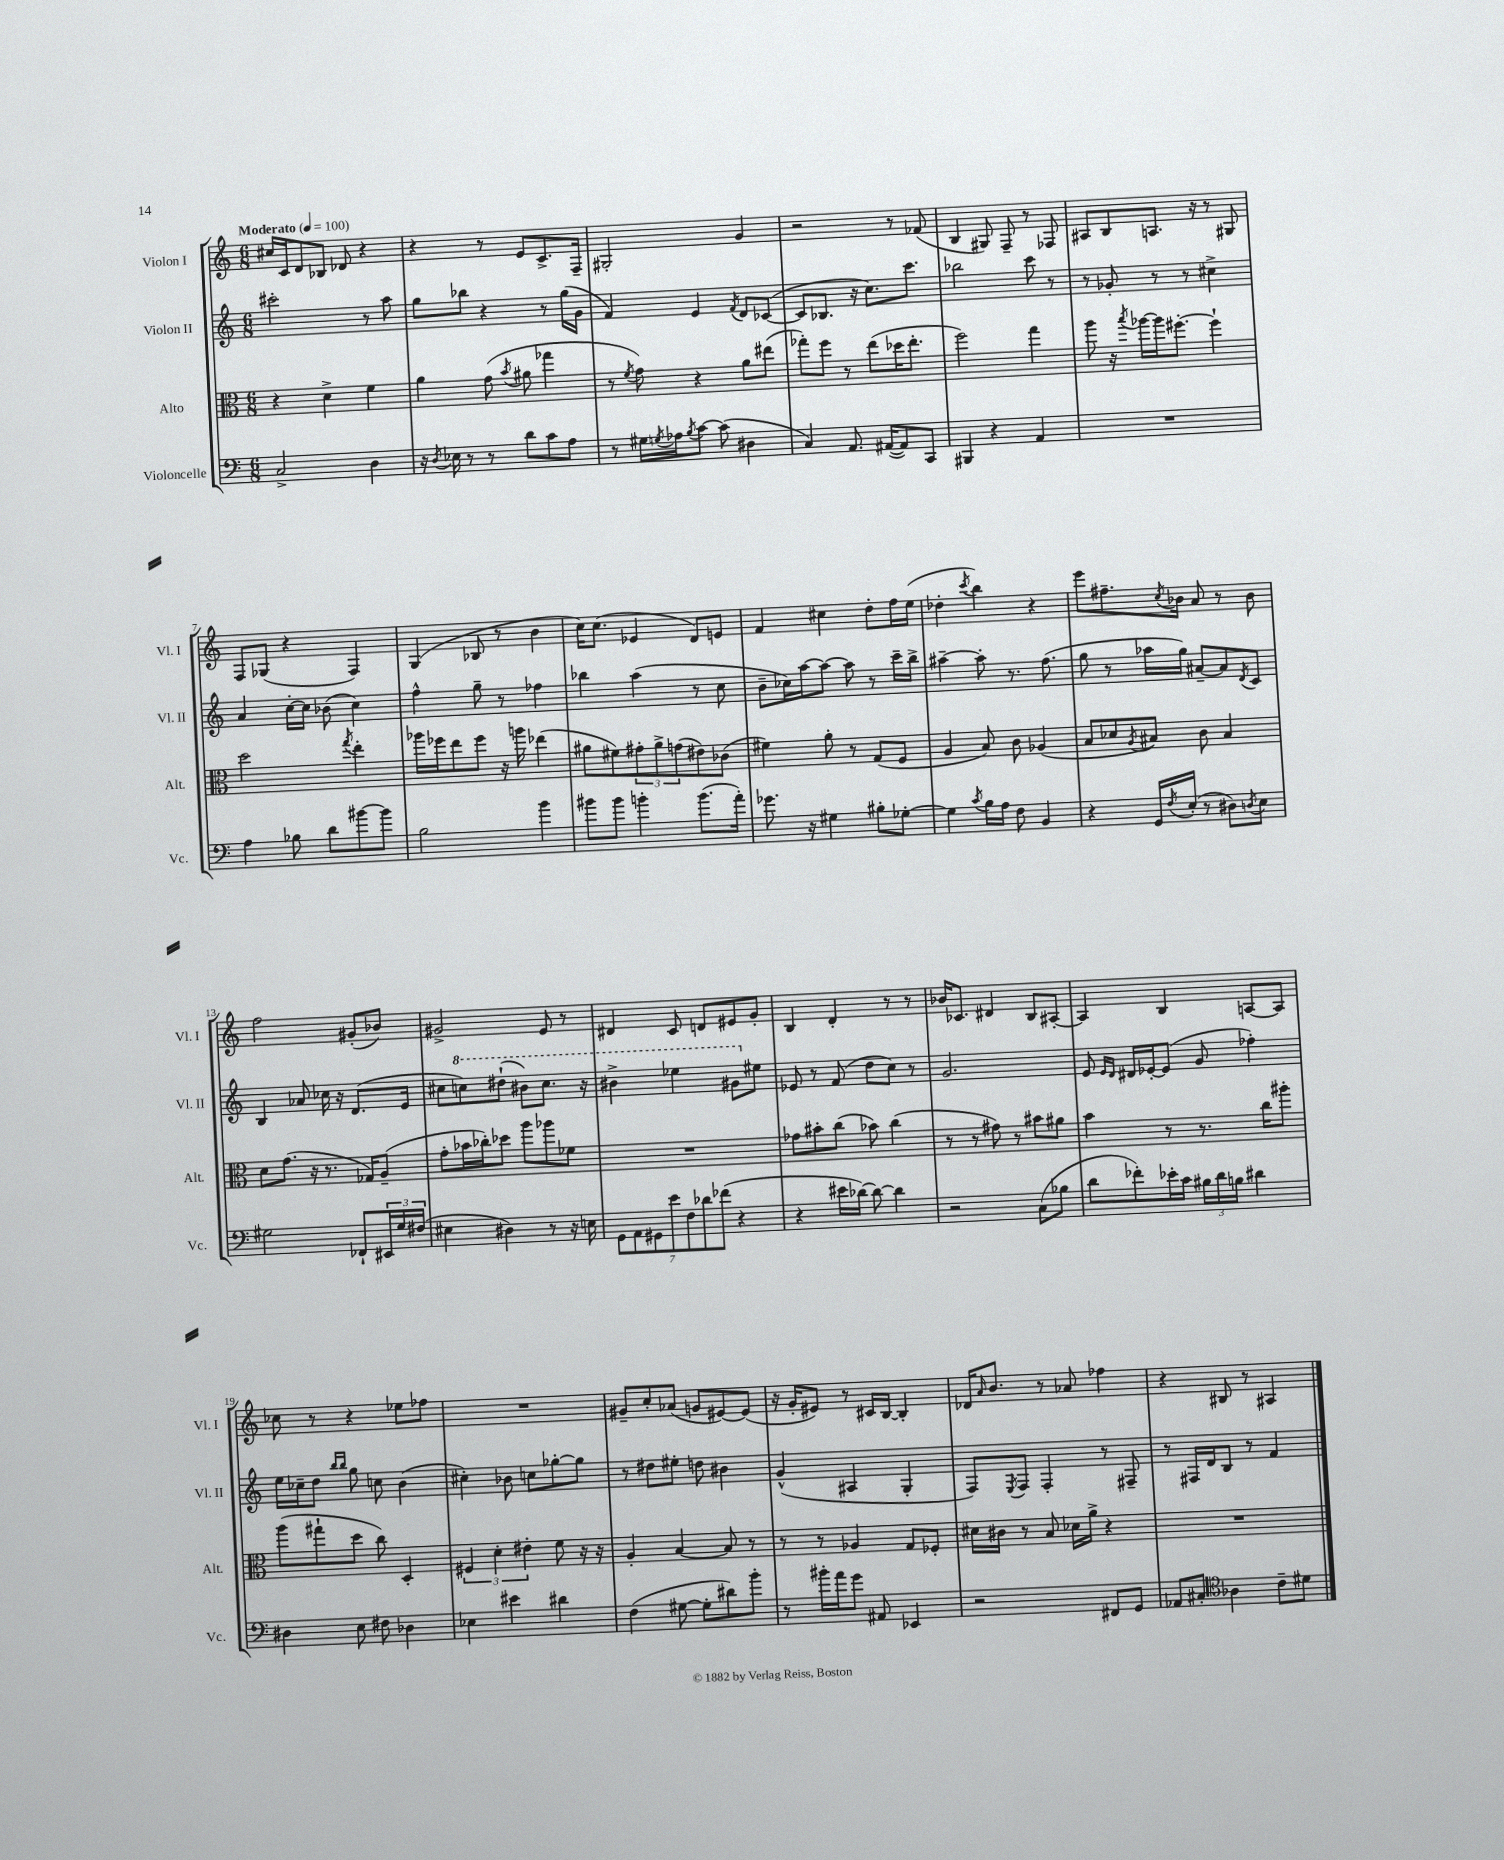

**kern	**kern	**kern	**kern
*staff4	*staff3	*staff2	*staff1
*clefF4	*clefC3	*clefG2	*clefG2
*k[]	*k[]	*k[]	*k[]
*M6/8	*M6/8	*M6/8	*M6/8
*MM100	*MM100	*MM100	*MM100
2C^	4r	2ccc#'	16cc#
.	.	.	16c
.	.	.	8d
.	4d^	.	8B-
.	.	.	8d-
4D	4f	8r	4r
.	.	8aa	.
=	=	=	=
16r	4a	8gg	4r
8qD	.	.	.
16E-	.	.	.
8r	.	8bb-	.
8r	(8g	4r	8r
.	8qb	.	.
8d	8a#	.	8e
8c	4gg-	8r	8.c^
8A	.	(16gg	.
.	.	16g	16F~
=	=	=	=
8r	8r	4f)	2G#'
.	8qf	.	.
16G#	8g)	.	.
8qG	.	.	.
16A-	.	.	.
8qB	.	.	.
[8c	4r	4e	.
(8c]	.	.	.
.	.	8qf	.
4D#	8a	8d	4g
.	(8ee#	([8c-	.
=	=	=	=
4C)	8gg-')	8c-]	2r
.	8ff	8.B-	.
8.AA	8r	.	.
.	.	16r	.
.	(8ee	8.cc)	.
([16AA#	.	.	.
8AA#])	16dd-	.	8r
.	8.ee'	8.ccc	.
8CC	.	.	(8f-
=	=	=	=
4BBB#	2ff)	2bb-	4B
4r	.	.	8G#)
.	.	.	8F~
4AA	4gg	8ccc	8r
.	.	8r	8F-
=	=	=	=
2.r	8aa	8r	8A#
.	16r	8g-'	8B
.	8qbb	.	.
.	[16aa-	.	.
.	16aa-]	8r	8.A
.	[8.ff#'	.	.
.	.	8r	.
.	.	.	16r
.	4ff#`]	4cc#^	8r
.	.	.	8G#
=	=	=	=
4A	2dd	4a	8F
.	.	.	(8G-
8B-	.	[16cc'	4r
.	.	16cc]	.
8d	.	(8b-	.
.	8qgg	.	.
[8b#	4ee'	4cc)	4F)
8b#]	.	.	.
=	=	=	=
2B	16aa-	4ff^^	(4G
.	16ff-	.	.
.	8ee	.	.
.	8ff-	8gg~	8B-
.	16r	8r	8r
.	16aa	.	.
4b	(4ee-	4ff-	4b
=	=	=	=
8b#	8a#	4bb-	16cc)
.	.	.	(8.cc
8b#	8f#)	.	.
4b'	12g#'	(4aa	4e-
.	12a#^	.	.
.	(12g	.	.
(8.b	8e#)	8r	8d)
.	(8c-	8cc	8e
16a')	.	.	.
=	=	=	=
8.g-	4f#)	8b~	4f
.	.	16cc-)	.
16r	.	[16aa	.
4G#	8a'	8aa_	4cc#
.	8r	8aa]	.
8B#'	(8G	8r	8dd'
[8G-'	8F	16ccc~	16ff
.	.	16bb^	(16ee
=	=	=	=
4G-]	4A	[4aa#~	4dd-'
8qc	.	.	8qccc
16B	8B)	8aa#']	4bb)
16A	.	.	.
8F	8c	8.r	.
4BB	(4A-	.	4r
.	.	(8.ff	.
=	=	=	=
4r	8B	8gg	8eee
.	8d-	8r	8.ff#~
.	8qA	.	.
16GG	8B#)	16aa-	.
8qF	.	.	8qcc
(16E'	.	16gg)	16b-
8r	8c	[8a#~	8a
8D#)	4B#	8a#]	8r
8qD	.	8qd	.
8E	.	8c	8b-
=	=	=	=
2G#	8d	4B	2ff
.	(8.g	.	.
.	.	8a-	.
.	16r	.	.
.	8.r	16cc-	.
.	.	16r	.
8FF-`	.	(8.d	(8g#'
.	16G-)	.	.
24EE#	(8A~	.	8b-)
24G#	.	.	.
.	.	16e	.
(24F#	.	.	.
=	=	=	=
4E#	8g'	8cc#	2g#^
.	16b-	8ccc)	.
.	16cc-')	.	.
4D#)	8dd-	(8ddd#`	.
.	8aa	8bb#)	.
8r	8aa-	8.ccc	8e
16r	8f-	.	8r
16E	.	16r	.
=	=	=	=
14GG	2.r	4bb#^	4d#
14AA	.	.	.
14GG#	.	.	.
14e	.	.	.
.	.	4eee-	8c
14F	.	.	.
14d-	.	.	.
.	.	.	8d
(14f-	.	.	.
4r	.	8gg#	8e#
.	.	8ee#	8g'
=	=	=	=
4r	8g-	8e-	4B
.	8b#'	8r	.
16e#	(8cc	(8f	4d'
[16d-)	.	.	.
8d-_	8b-)	8dd	.
4d-]	(4cc	8cc)	8r
.	.	8r	8r
=	=	=	=
2r	8r	2.g	16b-
.	.	.	8.c-
.	8r	.	.
.	8g#)	.	4d#
.	8r	.	.
(8C	8b#	.	8B
8B-	8a#	.	[8A#'
=	=	=	=
8d	4b	8e	4A#]
.	.	16qqe	.
.	.	16qqd	.
8f-')	.	16d#	.
.	.	[16e-'	.
16e-'	8r	(8e-]	4B
16c	.	.	.
24B#	8.r	8g	.
24d	.	.	.
24B	.	.	.
4d#	.	4ff-')	[8A
.	16cc	.	.
.	8aa#'	.	8A]
=	=	=	=
4D#	(8aa	16ee	8cc-
.	.	16cc-~	.
.	8gg#`	8dd	8r
.	.	16qqbb	.
.	.	16qqbb	.
8E	8dd	8gg	4r
8F#	8cc)	8cc	.
4D-	4D'	(4b	8ee-
.	.	.	8ff-
=	=	=	=
4E-	6F#	4cc#')	2.r
.	6d'	.	.
4e#	.	8b-	.
.	6e#'	.	.
.	.	8cc	.
4d#	8f	[8gg-'	.
.	16r	8gg-]	.
.	16r	.	.
=	=	=	=
(4F	4A'	8r	8g#~
.	.	8dd#	8cc'
[8G#	[4B	8ee#'	(8a-
8G#']	.	8dd	8g
8d#)	8B]	4b#	[8e#)
8b'	8r	.	(8e#]
=	=	=	=
8r	8r	(4g^^	16r
.	.	.	16g'
16b#'	8r	.	8e#)
16a	.	.	.
8g	4A-	4A#	8r
8AA#	.	.	16c#
.	.	.	[16B
4EE-	8G	4G'	4B']
.	8F-'	.	.
=	=	=	=
2r	16d#	8F)	16d-
.	.	.	16qqa
.	16c#	.	8.b
.	.	8qE	.
.	8r	8F	.
.	8B	4F'	8r
.	16d-	.	8a-
.	16a^	.	.
8FF#	4r	8r	4ff-
8GG	.	8F#~	.
=	=	=	=
8AA-	2.r	8r	4r
8C#'	.	16F#	.
.	.	16d	.
*clefC4	*	*	*
4A-	.	8B	8B#
.	.	8r	8r
8c~	.	4f	4A#
8d#	.	.	.
==	==	==	==
*-	*-	*-	*-
